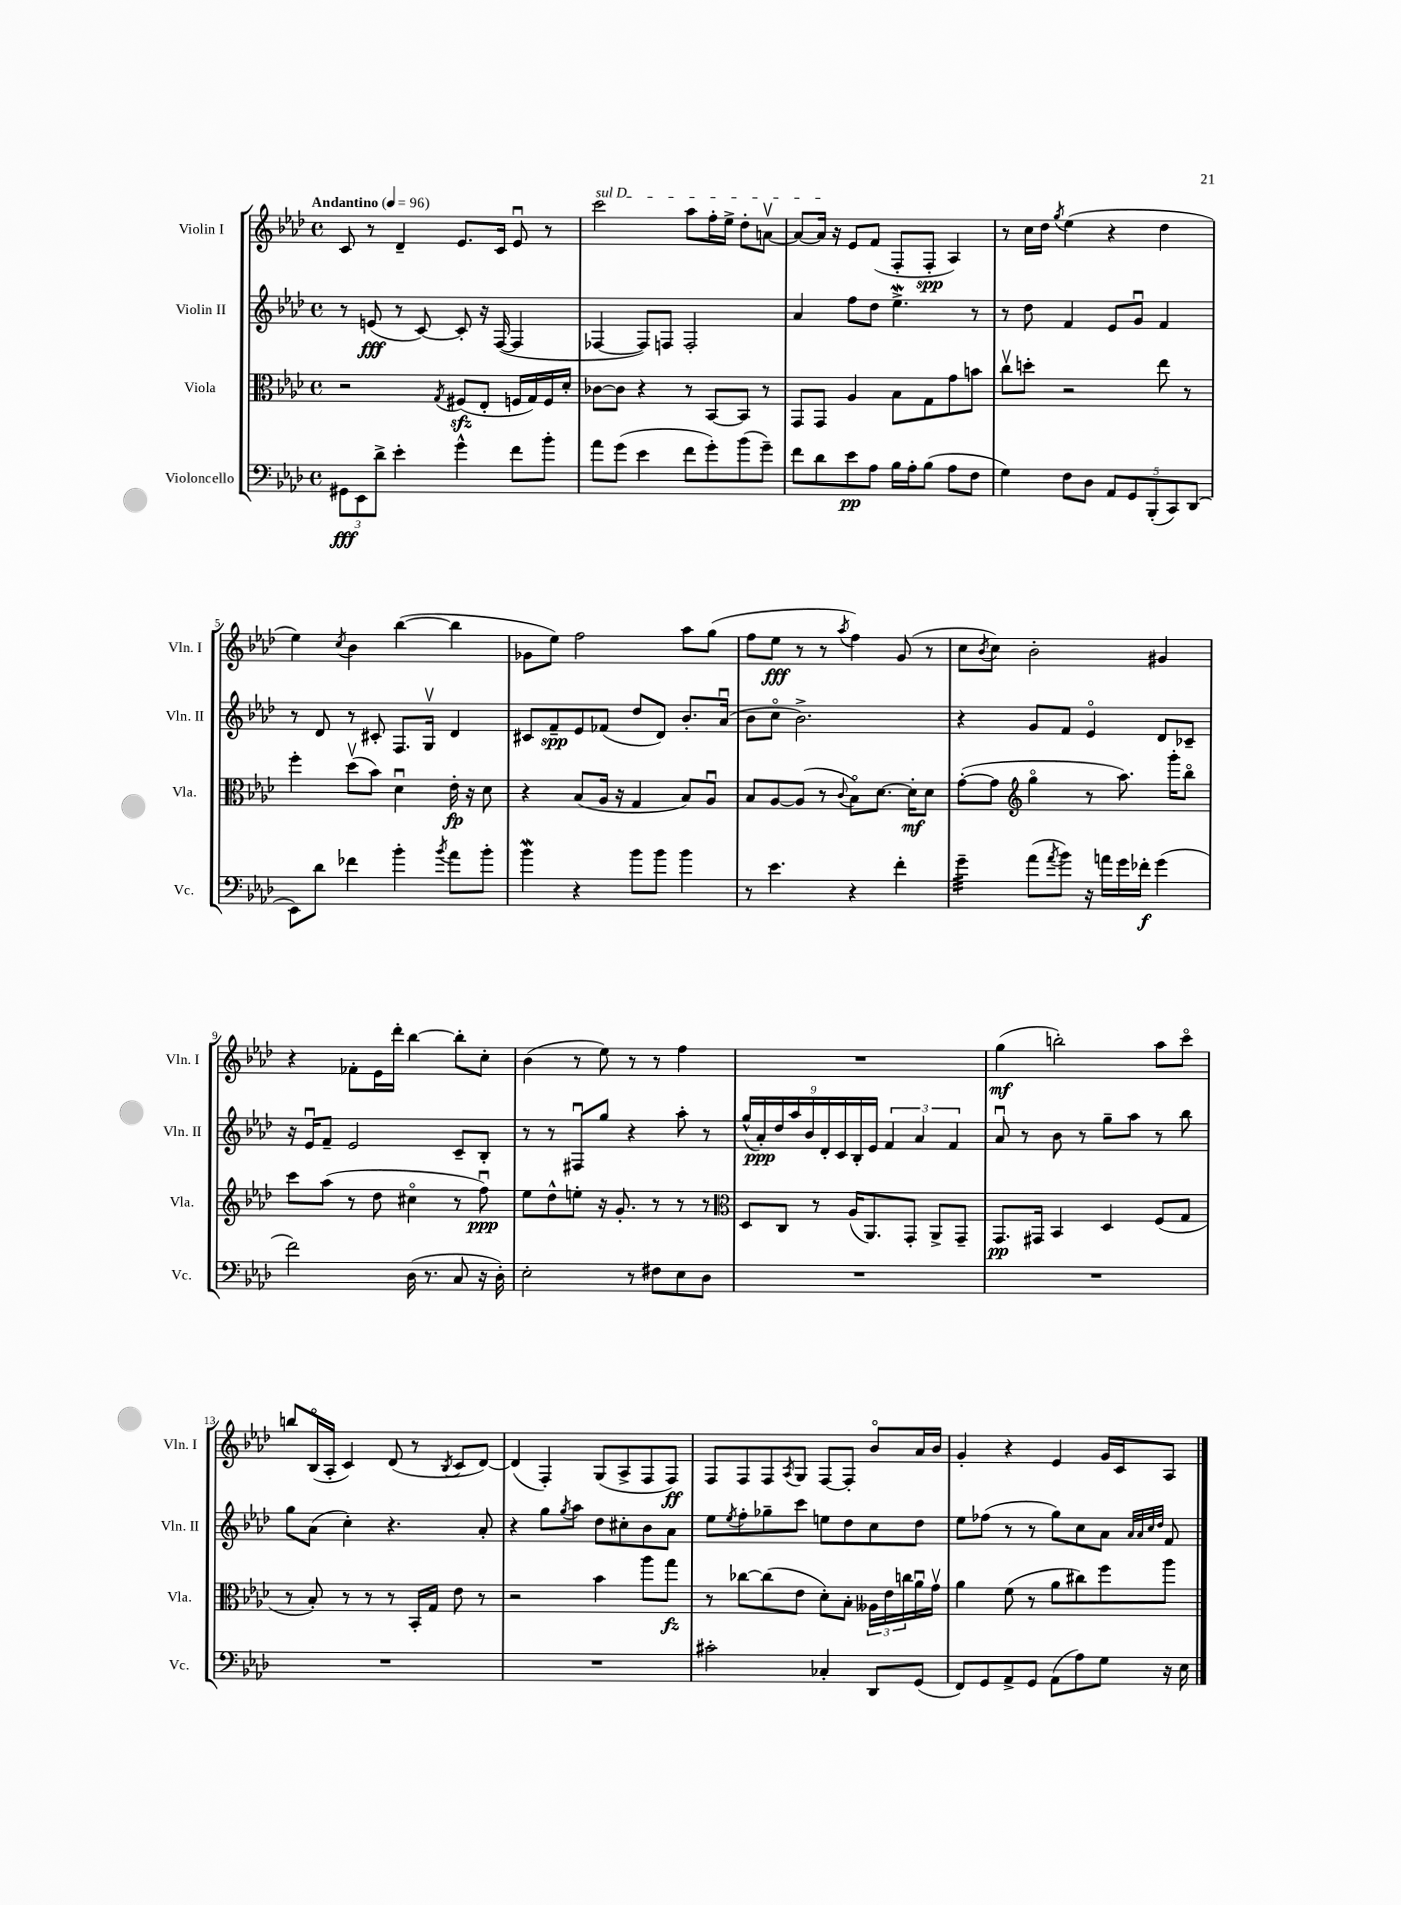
<<
\new StaffGroup <<
\new Staff = "s0" \with { instrumentName = "Violin I" shortInstrumentName = "Vln. I" } {
    \clef treble \key aes \major \defaultTimeSignature \time 4/4 \tempo "Andantino" 4 = 96
    c'8 r8 des'4-- ees'8. c'16 ees'8\downbow r8 |
    \once \override TextSpanner.bound-details.left.text = \markup { \italic "sul D" } c'''2\startTextSpan aes''8 f''16-. ees''16-> des''8-. a'8~\upbow |
    a'8~ a'16\stopTextSpan r16 ees'8 f'8( f8-. f8-.\spp aes4) |
    r8 c''16 des''16 \acciaccatura { g''8 } ees''4( r4 des''4 |
    ees''4) \acciaccatura { c''8 } bes'4 bes''4~( bes''4 |
    ges'8 ees''8) f''2 aes''8 g''8( |
    f''8 ees''8\fff r8 r8 \acciaccatura { aes''8 } f''4) g'8( r8 |
    c''8 \acciaccatura { bes'8 } c''8) bes'2-. gis'4 |
    r4 fes'8-. ees'16 des'''16-. bes''4~ bes''8-. c''8-. |
    bes'4( r8 ees''8) r8 r8 f''4 |
    R1 |
    g''4\mf( b''2-.) aes''8 c'''8\flageolet |
    b''8 bes16\flageolet( aes16-. c'4) des'8( r8 \acciaccatura { bes8 } c'8 des'8~) |
    des'4( f4-.) g8( aes8-> f8 f8\ff) |
    f8 f8 f8 \acciaccatura { aes8 } g8 f8~ f8-. bes'8\flageolet aes'16 bes'16 |
    g'4-. r4 ees'4 g'16 c'16 aes8 \bar "|." |
}
\new Staff = "s1" \with { instrumentName = "Violin II" shortInstrumentName = "Vln. II" } {
    \clef treble \key aes \major \defaultTimeSignature \time 4/4
    r8 e'8\fff( r8 c'8~) c'8-. r16 f16~( f4 |
    fes4~ fes8) f8 f2-. |
    aes'4 f''8 des''8 ees''4.->\mordent r8 |
    r8 des''8 f'4 ees'8 g'8\downbow f'4 |
    r8 des'8 r8 cis'8-. f8. g16\upbow des'4 |
    cis'8 f'8--\spp ees'8 fes'8( des''8 des'8) bes'8.-. aes'16\downbow( |
    bes'8 c''8\flageolet bes'2.->) |
    r4 g'8 f'8 ees'4\flageolet des'8 ces'8-- |
    r16 ees'16\downbow f'8-- ees'2 c'8-- bes8-. |
    r8 r8 fis8\downbow g''8 r4 aes''8-. r8 |
    \tuplet 9/8 { g''16-^( aes'16-.\ppp) des''16 aes''16 bes'16 des'16-. c'16 bes16-. ees'16 } \tuplet 3/2 { f'4 aes'4 f'4 } |
    aes'8\downbow r8 bes'8 r8 g''8-- aes''8 r8 bes''8 |
    g''8 aes'8( c''4-.) r4. aes'8-. |
    r4 g''8 \acciaccatura { g''8 } aes''8 des''8 cis''8-. bes'8 aes'8 |
    ees''8 \acciaccatura { ees''8 } f''8-. ges''8-- c'''8 e''8 des''8 c''8 des''8 |
    ees''8 fes''8( r8 r8 g''8) c''8 aes'8 \grace { aes'32 aes'32 c''32 des''32 } f'8 \bar "|." |
}
\new Staff = "s2" \with { instrumentName = "Viola" shortInstrumentName = "Vla." } {
    \clef alto \key aes \major \defaultTimeSignature \time 4/4
    r2 \acciaccatura { g8 } fis8\sfz( ees8-. f16 g16) f16 des'16-. |
    ces'8~ ces'8 r4 r8 bes,8~ bes,8 r8 |
    g,8 g,8 aes4 bes8 g8 g'8 b'8 |
    c''8\upbow d''8-. r2 ees''8 r8 |
    f''4-. des''8\upbow( bes'8) des'4\downbow ees'16-.\fp r16 des'8 |
    r4 bes8( aes16 r16 g4 bes8) aes8\downbow |
    bes8 aes8~ aes8( r8 \appoggiatura { c'8 } bes8\flageolet) des'8.~ des'16-.\mf des'8 |
    g'8~-.( g'8 \clef treble g''4\flageolet r8 aes''8.) g'''16-. bes''8\flageolet |
    c'''8 aes''8( r8 des''8 cis''4\flageolet r8 f''8\downbow\ppp) |
    ees''8 des''8-^ e''8-. r16 g'8.-. r8 r8 r8 |
    \clef alto des8 c8 r8 aes16( aes,8.) g,8-. aes,8-> g,8-- |
    g,8.\pp gis,16 bes,4 des4 f8( g8 |
    r8 bes8-.) r8 r8 r8 bes,16-. g16 ees'8 r8 |
    r2 bes'4 aes''8 g''8\fz |
    r8 ces''8~ ces''8( ees'8 des'8-.) bes8-. \tuplet 3/2 { aeses16 ees'16 c''16 } aes'16\downbow g'16\upbow |
    aes'4 f'8( r8 aes'8 cis''8) f''8 aes''8 \bar "|." |
}
\new Staff = "s3" \with { instrumentName = "Violoncello" shortInstrumentName = "Vc." } {
    \clef bass \key aes \major \defaultTimeSignature \time 4/4
    \tuplet 3/2 { gis,8\fff ees,8 des'8-> } ees'4-. g'4-^ f'8 bes'8-. |
    aes'8 g'8( ees'4 f'8 g'8-.) bes'8( g'8--) |
    f'8 des'8 ees'8\pp aes8 bes16 aes16-. bes8( aes8 f8 |
    g4) f8 des8 \tuplet 5/4 { aes,8 g,8 bes,,8-.( c,8) des,8( } |
    ees,8) des'8 fes'4 bes'4-. \acciaccatura { bes'8 } aes'8 bes'8-. |
    bes'4\mordent r4 bes'8 bes'8 bes'4 |
    r8 ees'4. r4 f'4-. |
    g'4:32-- aes'8( \acciaccatura { aes'8 } bes'8) r16 a'16 g'16 fes'16-.\f g'4( |
    f'2) des16( r8. c8 r16 des16-.) |
    ees2-. r8 fis8 ees8 des8 |
    R1 |
    R1 |
    R1 |
    R1 |
    cis'2-. ces4-. des,8 g,8( |
    f,8) g,8 aes,8-> g,8 aes,8( aes8) g8 r16 ees16 \bar "|." |
}
>>
>>
